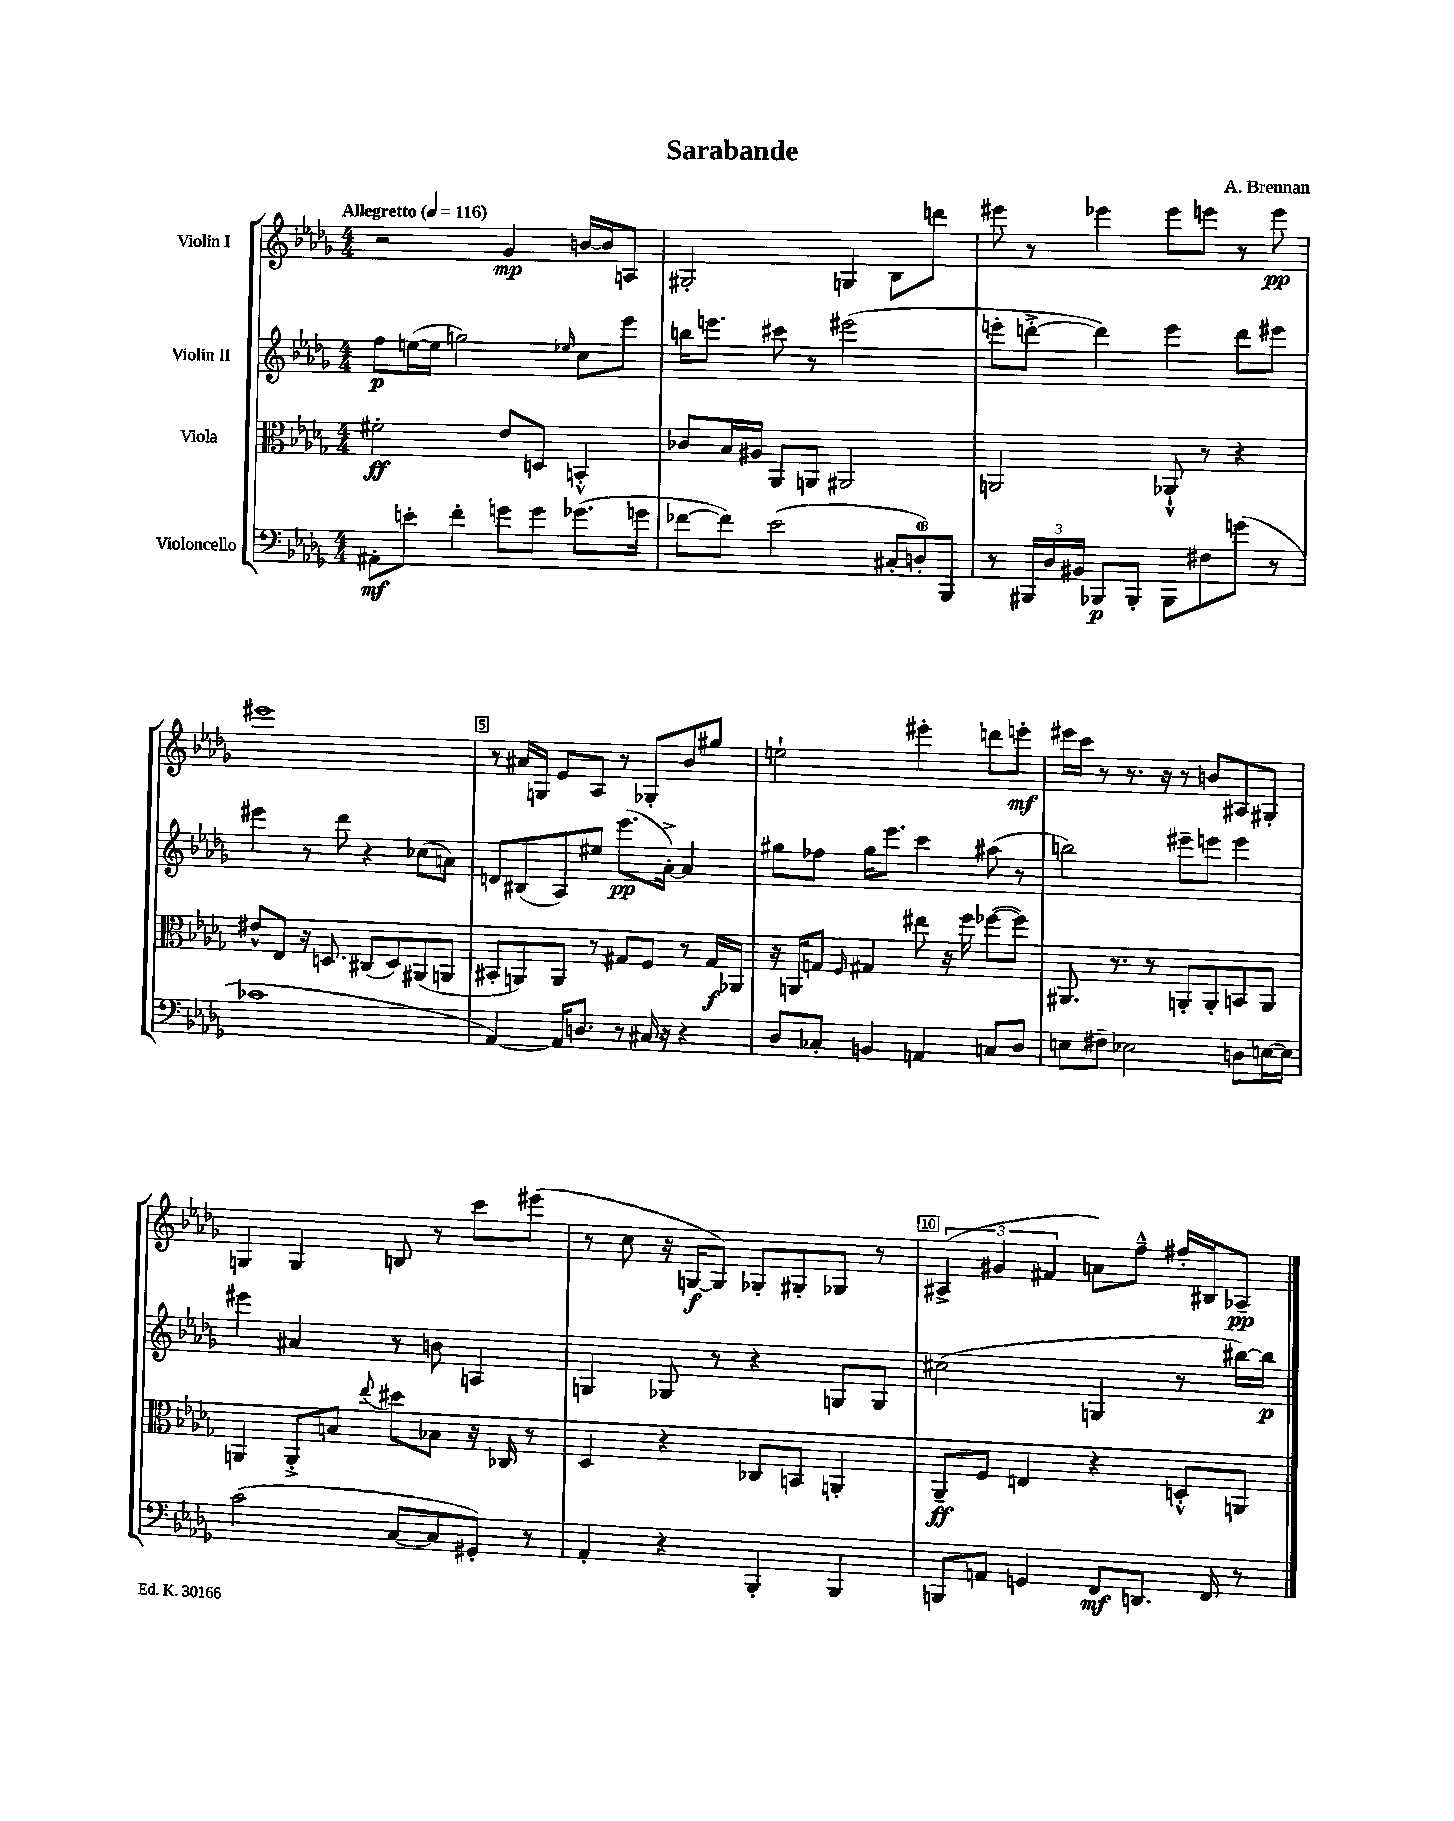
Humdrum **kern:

**kern	**kern	**kern	**kern
*staff4	*staff3	*staff2	*staff1
*clefF4	*clefC3	*clefG2	*clefG2
*k[b-e-a-d-g-]	*k[b-e-a-d-g-]	*k[b-e-a-d-g-]	*k[b-e-a-d-g-]
*M4/4	*M4/4	*M4/4	*M4/4
*MM116	*MM116	*MM116	*MM116
8AA#'	2f#'	8ff	2r
8e'	.	([16ee	.
.	.	16ee]	.
4f'	.	2gg)	.
8g	8e-	.	4g-
8g	8D	.	.
.	.	16qqee-	.
(8.g-	4BB'^^	8cc	[16b
.	.	.	16b]
.	.	8eee-	8A
16g	.	.	.
=	=	=	=
[8f-	8c-	16bb	2G#'
.	.	8.eee	.
8f-])	16B-	.	.
.	16A#	.	.
(2e-	8AA-	8ccc#	.
.	8AA	8r	.
.	2AA#	(2eee#	4G
12C#'	.	.	8B-
12D')	.	.	.
.	.	.	8ddd
12BBB-	.	.	.
=	=	=	=
8r	2AA	8eee'	8eee#
24BBB#	.	[8ddd'^	8r
24D-	.	.	.
24BB#	.	.	.
8BBB-	.	4ddd])	4eee-
8BBB-'	.	.	.
8BBB-	8AA-`^^	4eee	8eee-
8F#	8r	.	8eee
(8g	4r	8ddd	8r
8r	.	8eee#	8eee
=	=	=	=
1c-	8e#^^	4eee#	1eee#
.	8E-	.	.
.	16r	8r	.
.	8.D	.	.
.	.	8ddd-	.
.	(8C#	4r	.
.	8D)	.	.
.	(8AA#	(8cc-	.
.	8AA	8a)	.
=	=	=	=
[4AA-)	8BB#'	8d	8r
.	8AA)	(8B#	16a#
.	.	.	16G
16AA-]	8AA	8A-)	8e-
8.D	.	.	.
.	8r	8ee#	8A-
8r	8G#	(8.eee-	8r
16C#	8F	.	8G-'
16r	.	[16a-'^)	.
4r	8r	4a-]	8b-
.	16G#	.	8gg#
.	16AA-	.	.
=	=	=	=
8D-	16r	8gg#	2ee`
.	16AA	.	.
8C-'	8G	8ff-	.
.	16qqF	.	.
4BB	4G#	16gg#	.
.	.	8.eee-	.
4AA	8ee#	4ccc	4eee#'
.	16r	.	.
.	16ff	.	.
8C	([8ff-	(8aa#	8ddd
8D-	8ff-])	8r	8eee'
=	=	=	=
8E	8.AA#	2bb)	16eee#
.	.	.	16ccc
8F#~	.	.	8r
.	8.r	.	.
2E-	.	.	8.r
.	8r	.	.
.	.	.	16r
.	8AA'	8eee#~	8r
.	8AA'	8eee	8b
8D	8BB	4eee	8A#
[16E	8AA	.	8G#'
16E]	.	.	.
=	=	=	=
(2c	4AA	4eee#	4G
.	8AA'^	4a#	4G
.	8B	.	.
.	8qqee-	.	.
[8C	8dd#	8r	8B
8C]	8B-	8b	8r
8GG#')	16r	4A	8ccc
.	16C-	.	.
8r	8r	.	(8eee#
=	=	=	=
4AA-'	4D-	4G	8r
.	.	.	8cc
4r	4r	8G-	16r
.	.	.	[16G
.	.	8r	8G])
4BBB-'	8C-	4r	8G-'
.	8BB	.	8G#'
4BBB-	4AA'	8G	8G-
.	.	8G	8r
=	=	=	=
8BBB	8AA-~	(2cc#	(6A#^
8AA	8F	.	.
.	.	.	6g#
4GG	4E	.	.
.	.	.	6f#
8FF	4r	4G	8a)
8.DD	.	.	8ff~^^
.	8D'^^	8r	16ff#'
16FF	.	.	16B#
8r	8AA	[16bb#)	8A-~
.	.	16bb#]	.
==	==	==	==
*-	*-	*-	*-
